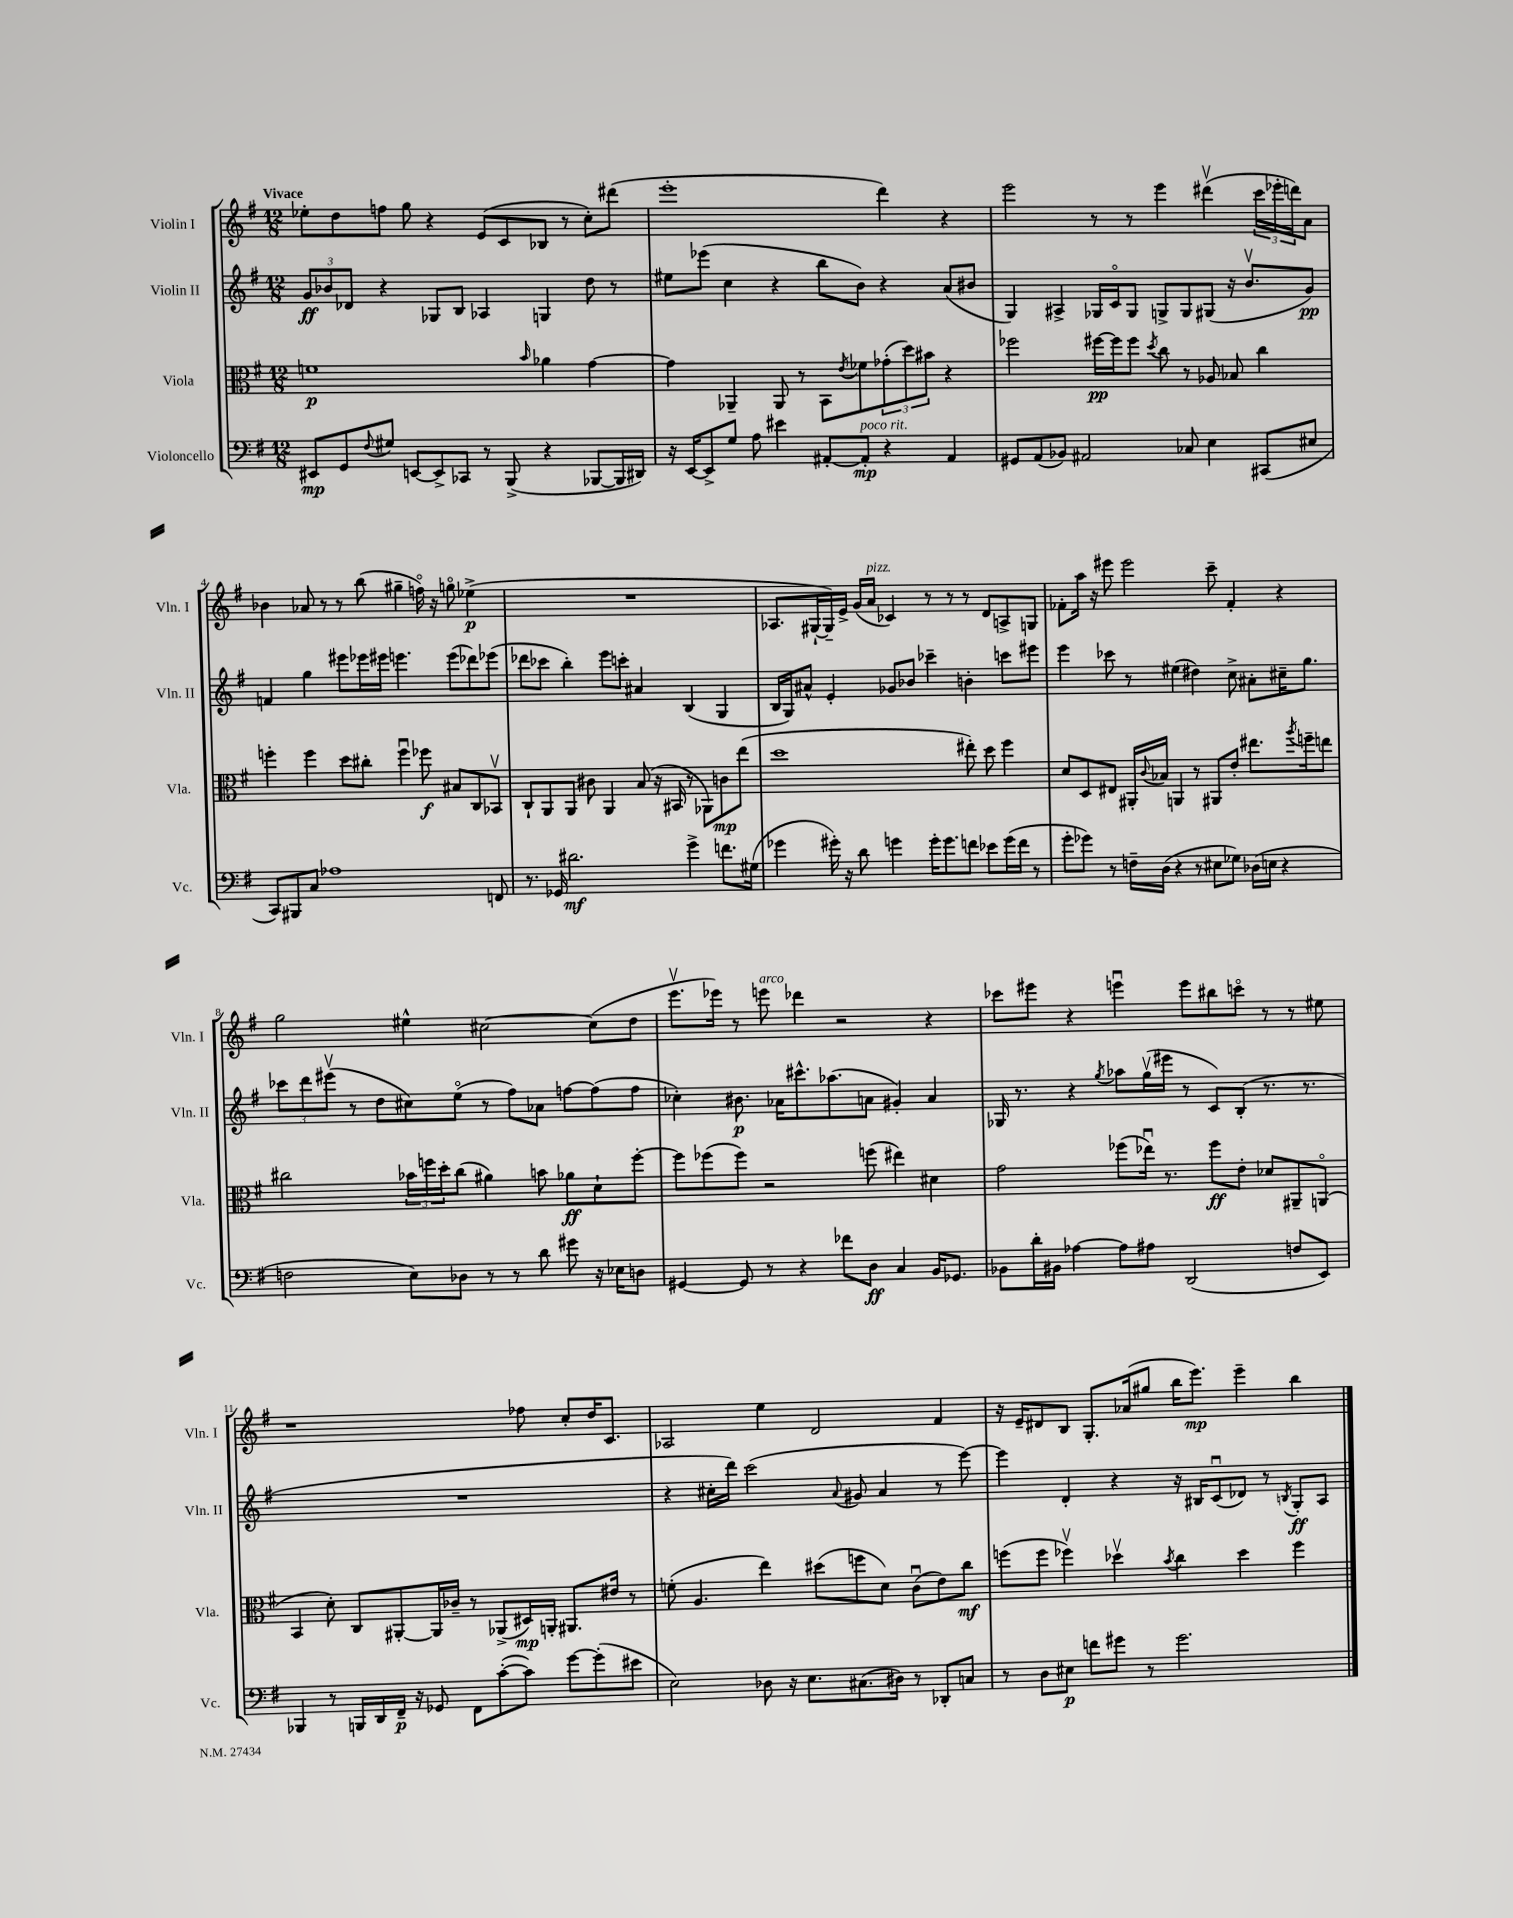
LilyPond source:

<<
\new StaffGroup <<
\new Staff = "s0" \with { instrumentName = "Violin I" shortInstrumentName = "Vln. I" } {
    \clef treble \key g \major \numericTimeSignature \time 12/8 \tempo "Vivace"
    ees''8-. d''8 f''8 g''8 r4 e'8( c'8 bes8 r8 c''8-.) dis'''8( |
    e'''1-. d'''4) r4 |
    e'''2 r8 r8 e'''4 dis'''4\upbow( \tuplet 3/2 { c'''16 ees'''16-. d'''16) } a'8 |
    bes'4 aes'8 r8 r8 b''8( gis''4-- f''16\flageolet) r16 g''8\flageolet ees''4->\p( |
    R1. |
    aes8. gis16~-! gis16--) e'16-> g'16( a'16^\markup { \italic "pizz." } ces'4) r8 r8 r8 d'8 a8-> g8 |
    fes'8-. a''16 r16 eis'''8 eis'''2 c'''8-- fes'4-. r4 |
    g''2 eis''4-^ cis''2~ cis''8( d''8 |
    e'''8.\upbow ees'''16) r8 e'''8^\markup { \italic "arco" } des'''4 r2 r4 |
    ces'''8 eis'''8 r4 e'''4\downbow e'''8 bis''8 c'''8\flageolet r8 r8 eis''8 |
    r1 fes''8 c''8-. d''16 c'8. |
    aes2 e''4 d'2 fis'4 |
    r16 e'16-- dis'8 b8 g8.-. aes'16( gis''8 b''16 e'''8.\mp) e'''4-- b''4 \bar "|." |
}
\new Staff = "s1" \with { instrumentName = "Violin II" shortInstrumentName = "Vln. II" } {
    \clef treble \key g \major \numericTimeSignature \time 12/8
    \tuplet 3/2 { g'8\ff bes'8 des'8 } r4 ges8 b8 aes4 g4 d''8 r8 |
    eis''8 ees'''8( c''4 r4 b''8 b'8) r4 a'8( bis'8 |
    g4) ais4-> ges16 c'16\flageolet ges8 g8-> g8 gis8( r16 b'8.\upbow g'8\pp) |
    f'4 g''4 eis'''8 ees'''16 eis'''16 e'''4. e'''8( des'''8) ees'''8( |
    des'''8 ces'''8 b''4-.) e'''8 c'''8-. ais'4 b4( g4 |
    b16 g16) ais'8-^ e'4-. ges'8 bes'8 ces'''4-- b'4-. c'''8 eis'''8 |
    e'''4 ces'''8 r8 eis''4( dis''4) c''8-> ais'8-. cis''16-- g''8. |
    \tuplet 3/2 { ces'''8 d'''8 eis'''8\upbow( } r8 d''8 cis''8) e''8\flageolet( r8 fis''8) aes'8 f''8~ f''8( f''8 |
    ces''4-.) bis'8.\p aes'16 cis'''8.-^ aes''8.( a'8 gis'4-.) a'4 |
    ges16 r8. r4 \acciaccatura { g''8 } aes''8 g''16\upbow( eis'''16 r8 c'8) b8-.( r8. r8. |
    R1. |
    r4 cis''16-. d'''16) c'''2( \appoggiatura { a'8 } gis'8 a'4 r8 e'''8~) |
    e'''4 d'4-. r4 r16 bis16 c'8\downbow( des'8) r8 \acciaccatura { b8 } g8-.\ff a8 \bar "|." |
}
\new Staff = "s2" \with { instrumentName = "Viola" shortInstrumentName = "Vla." } {
    \clef alto \key g \major \numericTimeSignature \time 12/8
    f'1\p \grace { b'16 } aes'4 g'4~ |
    g'4 aes,4-- aes,8 r8 b,8 \acciaccatura { e'8 } fes'8 \tuplet 3/2 { ges'8-.( d''8) bis'8 } r4 |
    fes''2 fis''16~\pp fis''16 fis''8 \acciaccatura { d''8 } c''8 r8 aes8 bes8 c''4 |
    f''4-. f''4 d''8 cis''8-. f''4\downbow fes''8\f bis8 c8 bes,8\upbow |
    c8-! a,8 a,8 cis'8 a,4 b8( r16 bis,16 r8 aes,8) c'8\mp e''8( |
    d''1 eis''8-.) d''8 fis''4 |
    d'8 d8 eis8 ais,16-. \appoggiatura { c'8 } bes16 a,4 r8 ais,8 e'8-. eis''8. \acciaccatura { a''8 } f''16-- e''8 |
    cis''2 \tuplet 3/2 { bes'16 f''16 d''16-. } cis''8( ais'4) b'8 aes'8\ff d'8-! f''8~-. |
    f''8 fes''8( fes''8) r2 f''8( eis''4) dis'4 |
    g'2 fes''8( ees''16\downbow) r8. fes''8\ff e'8-. des'8 ais,8-- a,8\flageolet( |
    b,4 d'8-.) c8 ais,8~-. ais,16 ces'16-- r8 aes,8->( dis16\mp) a,16-. ais,8. eis'16 r8 |
    f'8-.( a4. e''4) dis''8( f''8 d'8) c'8\downbow( e'8) c''8\mf |
    f''8( f''8 fes''4\upbow) des''4\upbow \acciaccatura { b'8 } c''4 des''4 fes''4 \bar "|." |
}
\new Staff = "s3" \with { instrumentName = "Violoncello" shortInstrumentName = "Vc." } {
    \clef bass \key g \major \numericTimeSignature \time 12/8
    eis,8\mp g,8 \appoggiatura { fis8 } gis8 e,8~ e,8-> ces,8 r8 b,,8->( r4 bes,,8~ bes,,16 dis,16) |
    r16 e,16~ e,8-> g8 a8 eis'4 ais,8~-. ais,8-.\mp^\markup { \italic "poco rit." } r4 ais,4 |
    gis,8 a,8( bes,8) ais,2 ces8 e4 cis,8( eis8 |
    c,8) bis,,8 c8 aes1 f,8 |
    r8. ges,16 dis'2.\mf g'4-> f'8. gis16( |
    ges'4 gis'16-.) r16 d'8 g'4 g'16-. g'8. f'8 ees'8 g'16( f'16 r8 |
    g'8-. ges'8) r8 f16-- d16( r4 r8 eis8 ges8) des16( e16 r4 |
    f2 e8) des8 r8 r8 d'8 gis'8 r16 ees16 d8 |
    gis,4~ gis,8 r8 r4 fes'8 d8\ff c4 b,16 ges,8. |
    bes,8 d'16-. bis,16 aes4~ aes8 ais8 d,2( f8 e,8) |
    bes,,4 r8 b,,16 d,16 fis,16--\p r16 ges,8 fis,8 c'8~-.( c'8) g'8~ g'8-.( eis'8 |
    e2) des8 r16 e8. cis8.( dis16) r8 des,8-. c8 |
    r8 d8 eis8\p f'8 gis'8 r8 gis'2. \bar "|." |
}
>>
>>
